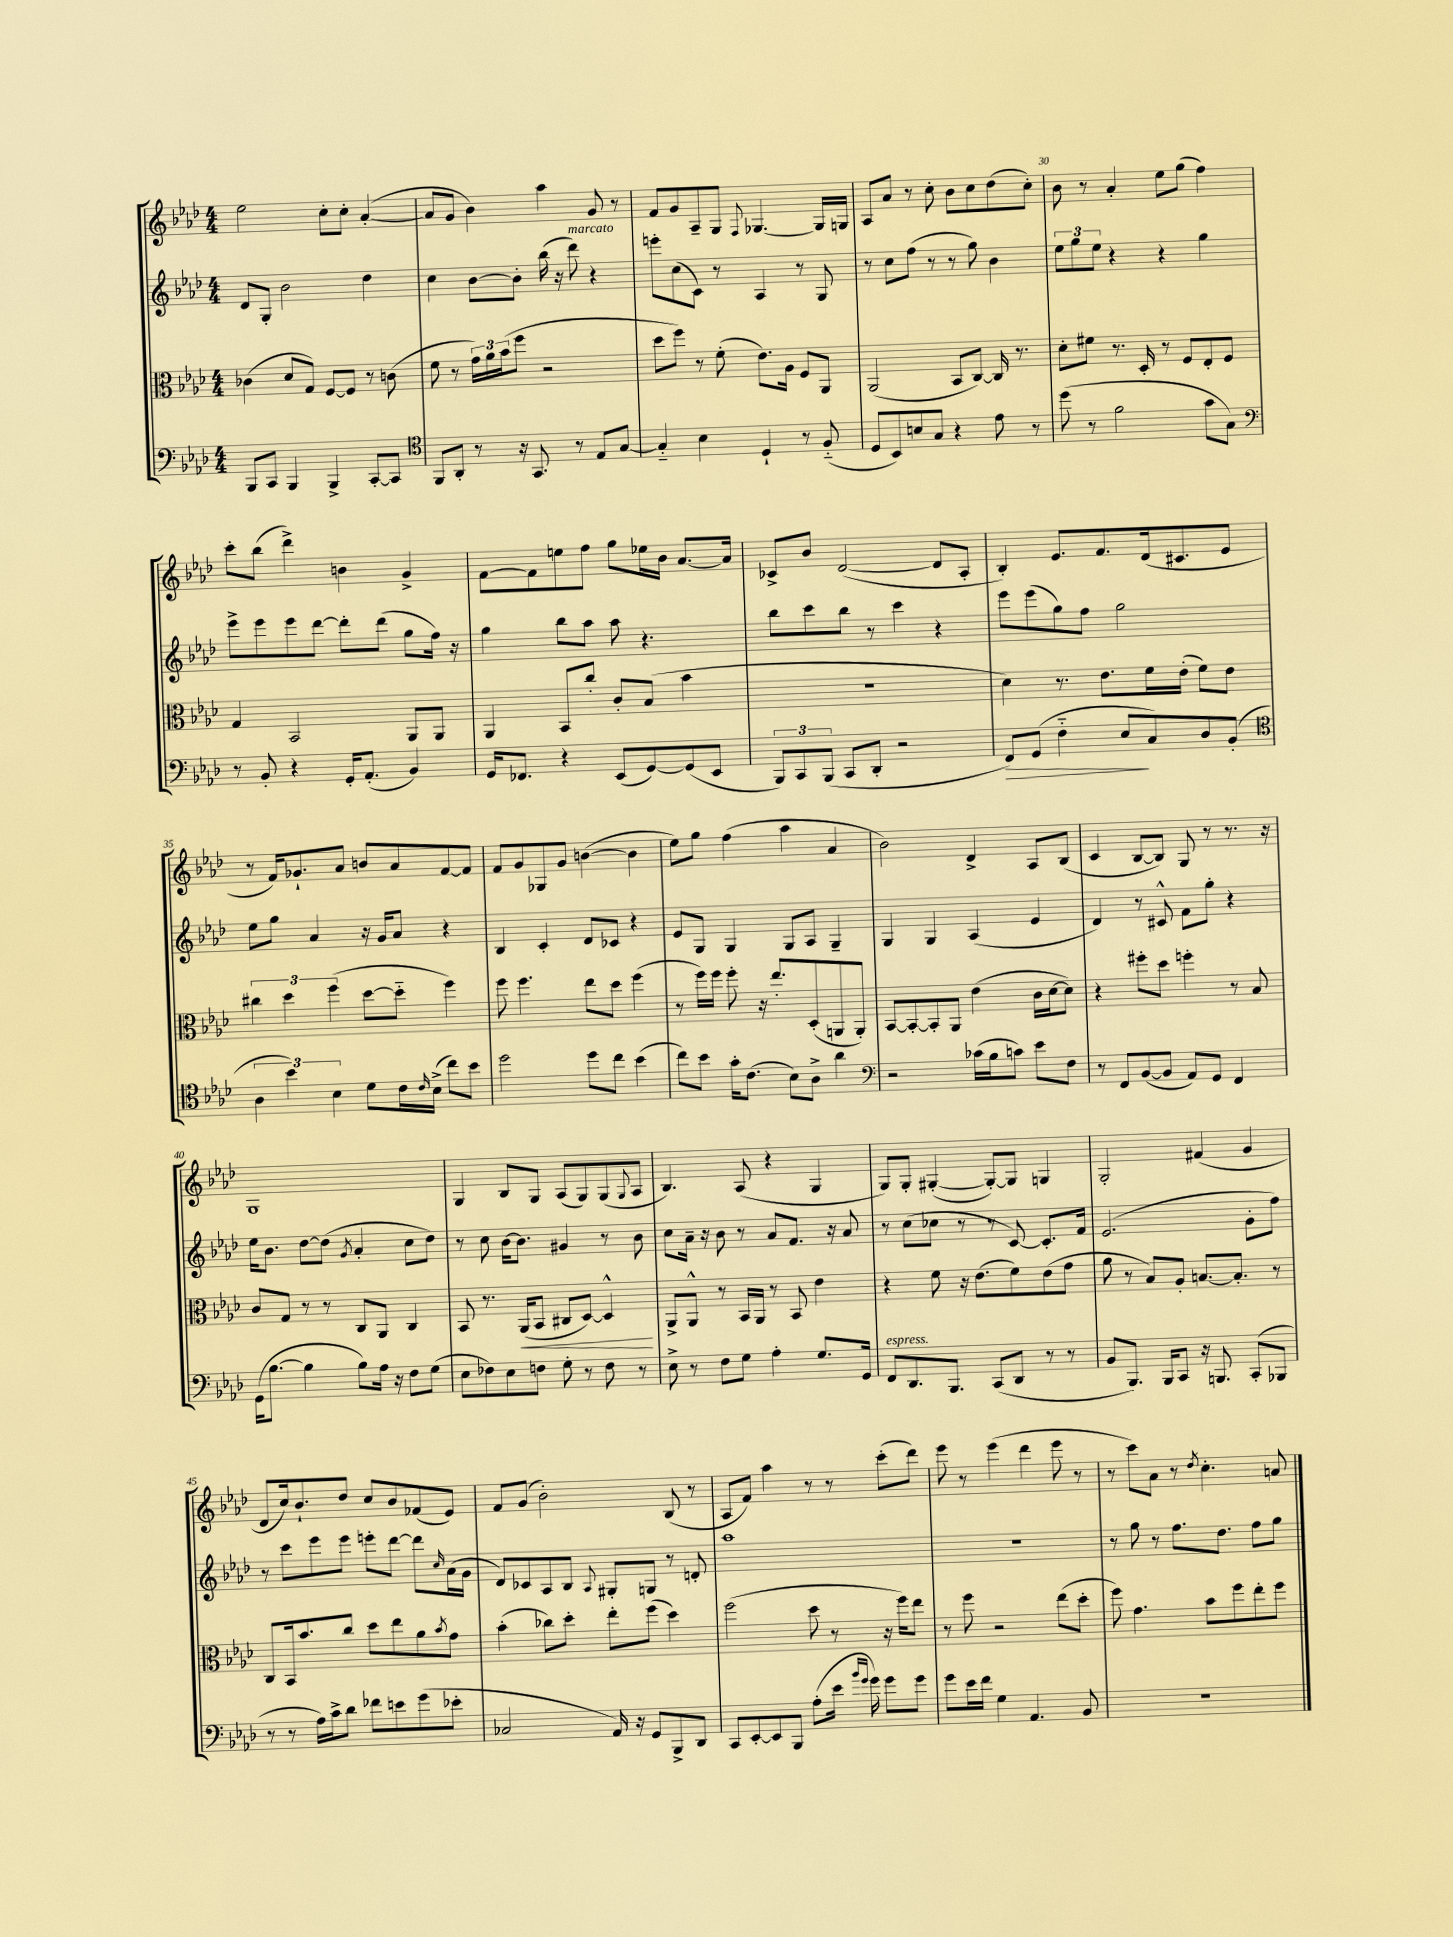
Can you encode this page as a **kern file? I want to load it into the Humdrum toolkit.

**kern	**kern	**kern	**kern
*staff4	*staff3	*staff2	*staff1
*clefF4	*clefC3	*clefG2	*clefG2
*k[b-e-a-d-]	*k[b-e-a-d-]	*k[b-e-a-d-]	*k[b-e-a-d-]
*M4/4	*M4/4	*M4/4	*M4/4
8BBB-/L	(4c-\	8d-/L	2ee-\
8CC/J	.	8G'/J	.
4BBB-/	8d-/L	2b-\	.
.	8G/J)	.	.
4BBB-^/	[8F/L	.	8cc'\L
.	8F/]J	.	8cc'\J
[8CC'/L	8r	4dd-\	([4a-'/
8CC/]J	(8c\	.	.
=	=	=	=
*clefC4	*	*	*
8FF/L	8f\	4cc\	8a-/]L
8AA-'/J	8r	.	8g/J
8r	24g\LL)	[8b-\L	4b-\)
.	24a-\	.	.
.	(24b-\J	.	.
16r	8ff\J	8b-'\]J	.
8.GG/	.	.	.
.	2r	(16bb-\	4aa-\
.	.	16r	.
8r	.	8ddd-\)	.
8E-/L	.	4r	8g/
[8G/J	.	.	8r
=	=	=	=
4G'~/]	8dd-\L	8eee'\L	8f/L
.	8ff\J)	(8cc\	8g/
4B-\	8r	8c\J)	8A-~/
.	(8f'\	8r	8G/J
.	.	.	8qqF/
4D-`/	8.e-\L)	4A-/	[4.G-/
.	16A-\Jk	.	.
8r	8F/L	8r	.
(8F'~/	8AA-/J	8G/	16G-/]LL
.	.	.	16G/JJ
=	=	=	=
8D-/L	(2AA-/	8r	8A-/L
8BB-/)	.	8cc\L	8a-/J
8B/	.	(8ff\J	8r
8G/J	.	8r	8cc'\
4r	8BB-/L	8r	8b-\L
.	[8C/J)	8gg\)	8cc\
8e-\	16C/]	4b-\	(8dd-\
.	8.r	.	.
8r	.	.	8cc'\J)
=	=	=	=
(8dd-\	8d-'\L	12ee-\L	8b-\
.	.	12gg\	.
8r	8f#\J	.	8r
.	.	12ee-\J	.
2f\	8.r	4r	4a-'/
.	16D-'/	.	.
.	8r	4r	8ee-\L
.	8F/L	.	(8gg\J
8g\L	8E-'/	4gg\	4ff\)
8G\J)	8F/J	.	.
=	=	=	=
*clefF4	*	*	*
8r	4G/	8eee-^\L	8ccc'\L
8BB-'/	.	8eee-\	(8bb-\J
4r	2BB-/	8eee-\	4ddd-^\)
.	.	[8ddd-\J	.
16GG'/LK	.	8ddd-'\]L	4b\
(8.AA-'/J	.	.	.
.	.	(8ddd-\J	.
4BB-/)	8AA-/L	8gg\L	4g^/
.	8AA-/J	16ff\Jk)	.
.	.	16r	.
=	=	=	=
16GG/LK	4AA-/	4gg\	[8f\L
8.FF-/J	.	.	.
.	.	.	8f\]
4r	8BB-/L	8bb-\L	8ee\
.	8cc'/J	8aa-\J	8ff\J
(8EE-/L	8c'/L	8aa-\	8gg\L
[8GG/)	(8B-/J	4.r	16ee-\L
.	.	.	16b-\JJ
(8GG/]	4b-\	.	[8.a-/L
8EE-/J	.	.	.
.	.	.	16a-/]Jk
=	=	=	=
12BBB-/L)	1r	8bb-\L	8c-^/L
12CC/	.	.	.
.	.	8ccc\	8b-/J
(12BBB-/J	.	.	.
8CC/L	.	8bb-\J	([2d-/
8DD-'/J	.	8r	.
2r	.	4ccc\	.
.	.	4r	8d-/]L
.	.	.	8A-'/J
=	=	=	=
8FF/L)	4d-\)	8eee-\L	4B-'/)
(8GG/J	.	(8eee-\	.
4F'~\	8.r	8gg\)	8.e-/L
.	.	8ff\J	.
.	8.e-\L	.	8.f/
8E-/L	.	2gg\	.
8C/)	16f\L	.	(16d-/k
.	(16e-'\JJ	.	8.c#/
8D-/	8f\L)	.	.
(8BB-'/J	8e-\J	.	8e-/J
=	=	=	=
*clefC4	*	*	*
6A-\	6cc#\	8ee-\L	8r
.	.	8gg\J	16f/LK)
6b-\)	6dd-\	.	.
.	.	.	8.g-`/
.	.	4a-/	.
6B-\	(6ff\	.	.
.	.	.	8a-/J
8d-\L	[8dd-\L	16r	8b/L
.	.	16g/LK	.
16c\L	8dd-'~\]J	8a-/J	8a-/
16qqc/	.	.	.
(16B-^\JJ	.	.	.
8cc\L)	4ff\)	4r	[8f/
8b-\J	.	.	8f/]J
=	=	=	=
2dd-\	8ff\	4B-/	8f/L
.	4.ff\	.	8g/
.	.	4c'/	8G-/
.	.	.	8g/J
8dd-\L	8ee-\L	8d-/L	([4b\
8cc\J	8dd-\J	8c-/J	.
(4b-\	(4ff\	4r	4b\]
=	=	=	=
8cc\L)	8r	8e-/L	8ee-\L)
8b-\J	16ff\LL)	8G/J	8gg\J
.	16ff\JJ	.	.
16g'\LK	8ff'\	4G/	(4ff\
(8.c\J	.	.	.
.	16r	.	.
.	8.ee-'/L	.	.
8B-\L)	.	8G/L	4aa-\
8A-^\J	(8D-'/	8A-/J	.
4a-\	8AA/	4G~/	4a-/
.	8AA'/J)	.	.
=	=	=	=
*clefF4	*	*	*
2r	[8BB-/L	4G/	2b-\)
.	8BB-'/_	.	.
.	8BB-'/]	4G/	.
.	8AA-/J	.	.
(16c-\LL	(4e-\	(4A-/	4d-^/
16B-\J	.	.	.
8c\J)	.	.	.
8e-\L	16c\LL	4e-/	8A-/L
.	[16d-\J	.	.
8F\J	8d-\]J)	.	(8B-/J
=	=	=	=
8r	4r	4d-/)	4c/
8FF/L	.	.	.
([8BB-/	8ff#'\L	8r	[8B-/L
8BB-/]J	8dd-\J	8c#^^/	8B-/]J)
8AA-/L)	4ff'\	8f\L	8G/
8GG/J	.	8gg'\J	8r
4FF/	8r	4r	8.r
.	8B-/	.	.
.	.	.	16r
=	=	=	=
(16GG\LK	8c/L	16ee-\LK	1G
[8.B-\J	.	8.b-\J	.
.	8G/J	.	.
4B-\]	8r	[8dd-\L	.
.	8r	(8dd-\]J	.
.	.	8qg/	.
8B-\L)	8C/L	4a-'/	.
16A-\Jk	8AA-/J	.	.
16r	.	.	.
8F\L	4C/	8cc\L	.
(8G\J	.	8dd-\J)	.
=	=	=	=
8E-\L	8BB-/	8r	4G/
8F-\)	8.r	8cc\	.
8E-\	.	[16b-\LK	8B-/L
.	(16AA-/LK	8.b-\]J	.
8F\J	8BB-/J	.	8G/J
8G'\	8C#/L	4g#/	(8A-/L
8r	[8D-/J)	.	8G/)
8F\	4D-^^/]	8r	(8G/
.	.	.	8qqG/
8r	.	8b-\	8A-/J
=	=	=	=
8E-^\	8AA-^/L	8cc\L	4.B-/)
8r	8AA-^^/J	16a-~\Jk	.
.	.	16r	.
8F\L	8r	8b-\	.
8G\J	16BB-/LL	8r	(8A-/
.	16AA-/JJ	.	.
4A-'\	8r	8a-/L	4r
.	8BB-/	8.f/J	.
8.G/L	4e-\	.	4G/
.	.	16r	.
.	.	8a-/	.
16GG/Jk	.	.	.
=	=	=	=
8FF/L	4r	8r	8G/L)
8.DD-/	.	(8cc\L	8G'/J
.	8f\	8cc-\J	([4G#'/
8.BBB-/J	.	.	.
.	16r	8r	.
.	(8.e-\L	.	.
(8CC/L	.	8r	8G#'/_L)
8DD-/J	8f\)	[8c/)	8G#/]J
8r	(8e-\	8.c'/]L	4G/
8r	8g\J	.	.
.	.	16f/Jk	.
=	=	=	=
8BB-/L	8a-\	(2.e-/	2G'/
8.BBB-/J)	8r	.	.
.	8B-/L)	.	.
16BBB-/LK	.	.	.
8CC/J	8A-'/J	.	.
16r	[8.B/L	.	(4f#/
8.BBB/	.	.	.
.	8.B'/]J	.	.
(8CC'/L	.	8g'\L	4g/
8BBB-/J	8r	8ff\J)	.
=	=	=	=
8r	8C/L	8r	8d-/L
8r	16BB-/k	8ccc\L	16cc/k)
.	8.b-/	.	8.b-`/
16A-\LL)	.	8eee-\	.
16c^\J	.	.	.
8d-\J	8cc/J	8eee-\J	8dd-/J
8f-\L	8dd-\L	8eee'\L	8cc/L
8e\	8ee-\	[8ddd-\J	8b-/
(8g\	8a-\	8ddd-\]L	(8f-/
.	8qb-/	16qqcc/	.
8e-'\J	8g\J	(16a-\L	8e-/J)
.	.	16g\JJ	.
=	=	=	=
2C-/	(4b-'\	8d-/L)	8f/L
.	.	8c-/	(8g/J
.	8cc-\L)	8A-/	2b-'\)
.	8dd-'\J	8B-/J	.
.	.	8qqA-/	.
16AA-/)	8ee-'\L	8G#'/L	.
16r	.	.	.
8GG/L	(8ff\J	8G/J	.
8BBB-^/	4dd-\)	8r	(8B-/
8DD-/J	.	8d'/	8r
=	=	=	=
8CC/L	(2ff\	1aa-	8A-/L
[8EE-'/	.	.	8f/J)
8EE-/]	.	.	4aa-\
8BBB-/J	.	.	.
(8A-'\L	8dd-\	.	8r
16e-\Jk	8r	.	8r
16qqb-/LL	.	.	.
16qqg/JJ	.	.	.
16g\)	.	.	.
8g\L	16r	.	(8ccc'\L
.	16ff\LK)	.	.
8g\J	8ee-\J	.	8ddd-\J)
=	=	=	=
8g\L	8r	1r	8eee-\
16e-\L	8ff\	.	8r
16f\JJ	.	.	.
4G\	2r	.	(4eee-\
4.AA-/	.	.	4ddd-\
.	(8ee-\L	.	8eee-\
8BB-/	8dd-'\J	.	8r
=	=	=	=
1r	8ff\)	8r	8r
.	4.g\	8gg\	8ccc\L)
.	.	8r	8a-\J
.	.	8.ff\L	8r
.	.	.	8qdd-/
.	8b-\L	.	4.cc'\
.	.	8.dd-\J	.
.	8ff\	.	.
.	8ee-'\	8ff\L	.
.	8ff\J	8gg\J	8a/
==	==	==	==
*-	*-	*-	*-
